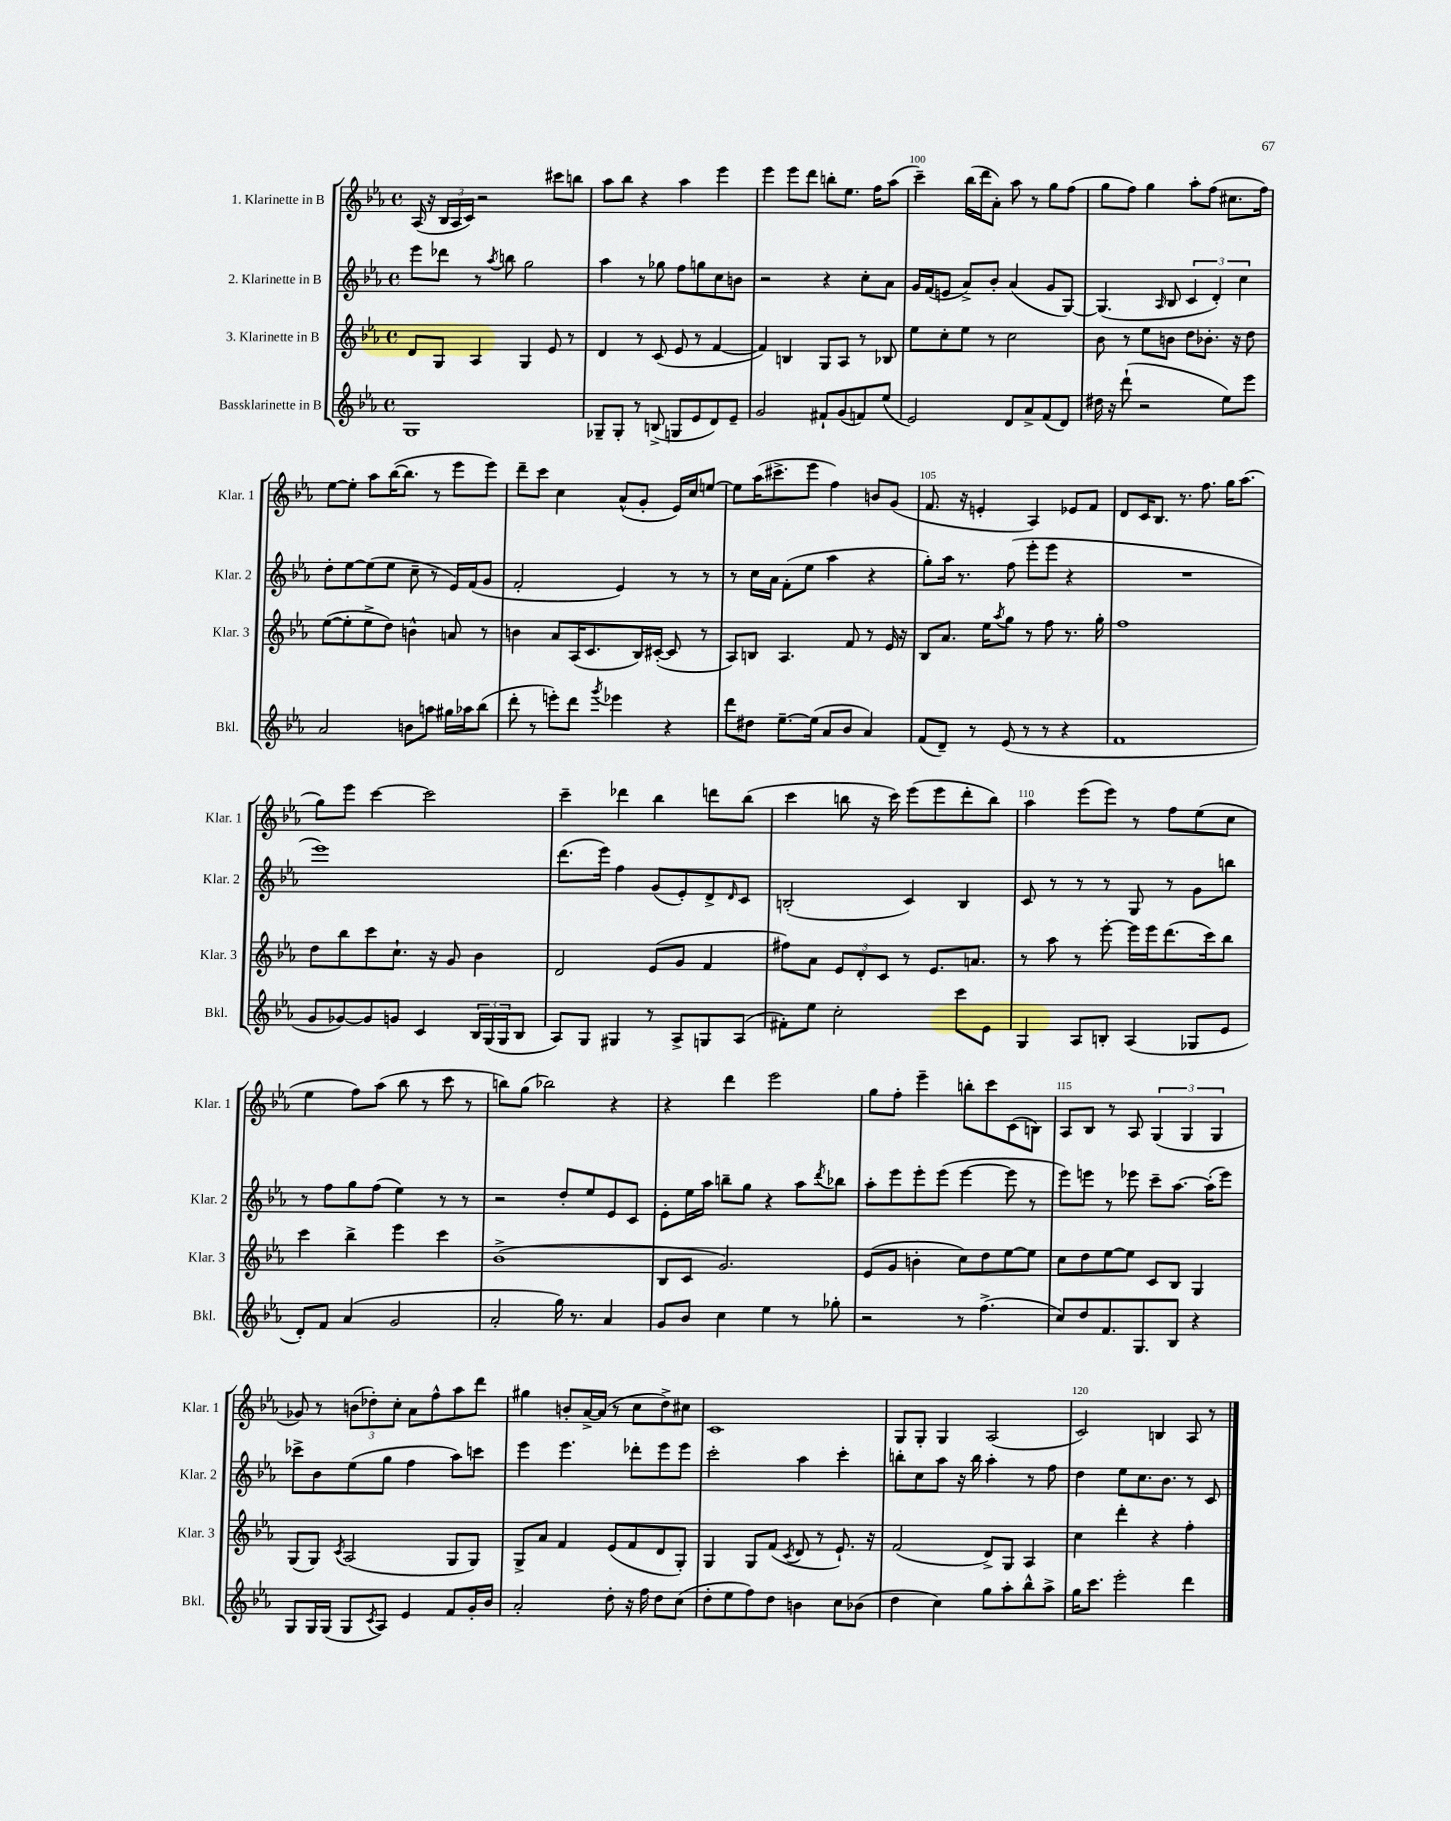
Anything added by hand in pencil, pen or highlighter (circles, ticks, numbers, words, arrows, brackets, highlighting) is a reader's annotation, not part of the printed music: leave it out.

**kern	**kern	**kern	**kern
*staff4	*staff3	*staff2	*staff1
*clefG2	*clefG2	*clefG2	*clefG2
*k[b-e-a-]	*k[b-e-a-]	*k[b-e-a-]	*k[b-e-a-]
*M4/4	*M4/4	*M4/4	*M4/4
*met(c)	*met(c)	*met(c)	*met(c)
1G	8d	8eee-	(16A-
.	.	.	16r
.	8G	8ddd-	24B-
.	.	.	24A-
.	.	.	24c)
.	4A-	8r	2r
.	.	8qaa-	.
.	.	8bb	.
.	4G	2gg	.
.	8e-	.	8ccc#
.	8r	.	8bb
=	=	=	=
8G-~	4d	4aa-	8aa-
8G-'	.	.	8bb-
8r	8r	8r	4r
(8B^	(8c	8gg-	.
8G	8e-	8ff	4aa-
8e-	8r	8gg	.
8d)	[4f	8cc	4eee-
8e-~	.	8b	.
=	=	=	=
2g	4f])	2r	4eee-
.	4B	.	8eee-
.	.	.	8ddd
8f#`	8G	4r	8bb'
(8g	8A-	.	8.ee-
8f)	8r	8cc'	.
.	.	.	16ff
(8ee-	8B-	8a-	(8aa-
=	=	=	=
2e-)	8ee-	16g	4ccc~)
.	.	(16f	.
.	8cc'	8e	.
.	8ee-	8a-^)	(16bb-
.	.	.	16ddd
.	8r	8b-'	8a-')
8d	2cc	(4a-	8aa-
8a-^	.	.	8r
(8f	.	8g	8gg
8d)	.	[8G)	(8ff
=	=	=	=
16dd#	8b-	(4.G]	8gg
16r	.	.	.
(8ddd`	8r	.	8ff)
2r	8ee-	.	4gg
.	.	16qqA-	.
.	8b	8B-	.
.	8dd	6c	8aa-'
.	8.b-'	.	(8ff
.	.	6d')	.
8ee-)	.	.	8.cc#
.	16r	.	.
.	.	6cc	.
8eee-	8dd	.	.
.	.	.	16ff)
=	=	=	=
2a-	([8ee-	8dd'	[8ee-
.	8ee-']	[8ee-	8ee-']
.	8ee-^	(8ee-]	8aa-
.	8dd)	8ee-	([16bb-
.	.	.	8.bb-]
8b	4b^^	8cc~	.
8aa	.	8r	8r
16gg#	8a	16e-)	8eee-
16aa-	.	(16f	.
(8bb-	8r	8g	8eee-)
=	=	=	=
8ddd'	4b	2f'	8ddd~
8r	.	.	8ccc
8eee')	8a-	.	4cc
8ddd	(16A-	.	.
.	8.c	.	.
8qggg	.	.	.
4eee-	.	4e-)	(8a-^^
.	16B-)	.	8g'
.	([16c#'	.	.
4r	8c#]	8r	16e-)
.	.	.	16cc
.	8r	8r	[8ee
=	=	=	=
8ddd	8A-)	8r	8ee]
8dd#	8B	16cc	(16aa-
.	.	16a-	8.ccc#^
[8.ee-~	4.A-	(8f'	.
.	.	8ee-	8eee-
(16ee-]	.	.	.
8a-	.	4aa-	4ff)
8b-	8f	.	.
4a-)	8r	4r	8b
.	16e-	.	(8g
.	16r	.	.
=	=	=	=
(8f	8B-	8gg')	8.f
8d~)	8.a-	16aa-	.
.	.	8.r	16r
8r	.	.	4e'
.	16ee-	.	.
.	8qaa-	.	.
(8e-	8gg	(8ff	.
8r	8r	8eee-'	4A-)
8r	8ff	8eee-	.
4r	8.r	4r	8e-
.	.	.	8f
.	16gg'	.	.
=	=	=	=
1f	1ff	1r	8d
.	.	.	16c
.	.	.	8.B-
.	.	.	8.r
.	.	.	8.ff
.	.	.	16gg
.	.	.	(8.aa-
=	=	=	=
8g	8dd	1eee-)	8gg)
[8g-)	8bb-	.	8eee-
8g-]	8ccc	.	[4ccc
8g	8.cc`	.	.
4c	.	.	2ccc]
.	16r	.	.
.	8g	.	.
24B-	4b-	.	.
(24G	.	.	.
24G	.	.	.
8B-	.	.	.
=	=	=	=
8A-)	2d	(8.ddd	4ccc~
8G	.	.	.
.	.	16eee-)	.
4G#	.	4ff	4ddd-
8r	(8e-	(8g	4bb-
8A-^	8g	8e-')	.
8G	4f	8d^	8ddd
.	.	16qqd	.
(8A-	.	8c	(8bb-
=	=	=	=
8f#')	8ff#)	(2B'	4ccc
8ee-	8a-	.	.
2cc'	12e-	.	8bb
.	12d'	.	.
.	.	.	16r
.	12c	.	.
.	.	.	16ccc)
.	8r	4c)	(8eee-
.	8.e-	.	8eee-
8ccc	.	4B	8ddd'
.	8.a	.	.
8e-	.	.	8bb)
=	=	=	=
4G	8r	8c	4aa-
.	8aa-	8r	.
8A-	8r	8r	(8eee-
8B'	[8eee-'	8r	8eee-)
(4A-	16eee-]	8G	8r
.	16eee-	.	.
.	(8.ddd	8r	8ff
8G-	.	8g	(8ee-
.	16ccc)	.	.
8e-	8bb-	8bb	8cc
=	=	=	=
8d')	4ccc	8r	4ee-
8f	.	8ff	.
(4a-	4bb-^	8gg	8ff)
.	.	(8ff	(8aa-
2g	4eee-	4ee-)	8bb-
.	.	.	8r
.	4ccc	8r	8ccc
.	.	8r	8r
=	=	=	=
2a-'	(1b-^	2r	8bb)
.	.	.	(8gg
.	.	.	2bb-)
16gg)	.	8dd'	.
8.r	.	.	.
.	.	8ee-	.
4a-	.	8e-	4r
.	.	8c	.
=	=	=	=
8g	8B-	8e-'	4r
8b-	8c	16ee-	.
.	.	16aa-	.
4cc	2.g)	8bb~	4ddd
.	.	8gg	.
4ee-	.	4r	2eee-
8r	.	8aa-	.
.	.	8qddd	.
8gg-'	.	8bb-	.
=	=	=	=
2r	(8e-	8aa-'	8gg
.	8g	8eee-	8ff'
.	4b'	8eee-'	4eee-~
.	.	(8eee-	.
8r	8cc)	[4eee-	8bb'
(4.ff^	8dd	.	8ccc
.	[8ee-	8eee-]	(8c
.	8ee-]	8r	8B)
=	=	=	=
8cc)	8cc	8eee-)	8A-
8dd	8dd	8eee	8B-
8.f	[8ee-	8r	8r
.	8ee-]	8eee-	8A-
8.G	.	.	.
.	8c	8ccc~	(6G
8B-	8B-	[8.aa-	.
.	.	.	6G
4r	4G	.	.
.	.	(16aa-']	.
.	.	.	6G
.	.	8eee-)	.
=	=	=	=
8G	(8G	8ccc-^	8g-)
16G	8G)	8b-	8r
(16G	.	.	.
.	8qc	.	.
8G	(2A-	(8ee-	(12b
.	.	.	12dd-')
8qc	.	.	.
8A-)	.	8gg	.
.	.	.	12cc'
4e-	.	4ff	8a-
.	.	.	8ff^^
8f	8G	8aa-)	8aa-
16g'	8G)	8ccc	8ddd
16b-	.	.	.
=	=	=	=
2a-'	8G^	4eee-	4gg#
.	8a-	.	.
.	4f	4.eee-	8b'
.	.	.	[16a-^
.	.	.	(16a-]
8dd'	(8e-	.	8r
16r	8f	8ddd-'	8cc
16ff	.	.	.
8dd	8d	8eee-	8dd^)
(8cc	8G')	8eee-	8cc#
=	=	=	=
8dd'	4G	2ccc'	1c
8ee-	.	.	.
8ff)	8G	.	.
8dd	(8f	.	.
.	8qc	.	.
4b	8d	4aa-	.
.	8r	.	.
8cc	8.e-`)	4ccc'	.
(8b-	.	.	.
.	16r	.	.
=	=	=	=
4dd	(2f	8bb'	8G
.	.	8cc	8G'
4cc)	.	8aa-	4G
.	.	16r	.
.	.	16bb	.
8gg	8d^)	4aa-'	(2A-
8aa-'	8G	.	.
8bb-^^	4A-	8r	.
8aa-^	.	8ff	.
=	=	=	=
16gg	4cc	4dd	2c)
8.ccc	.	.	.
2eee-'	4ddd'	8ee-	.
.	.	8.cc	.
.	4r	.	4B
.	.	8.b-	.
4ddd	4ff'	8r	8A-
.	.	8c	8r
==	==	==	==
*-	*-	*-	*-
